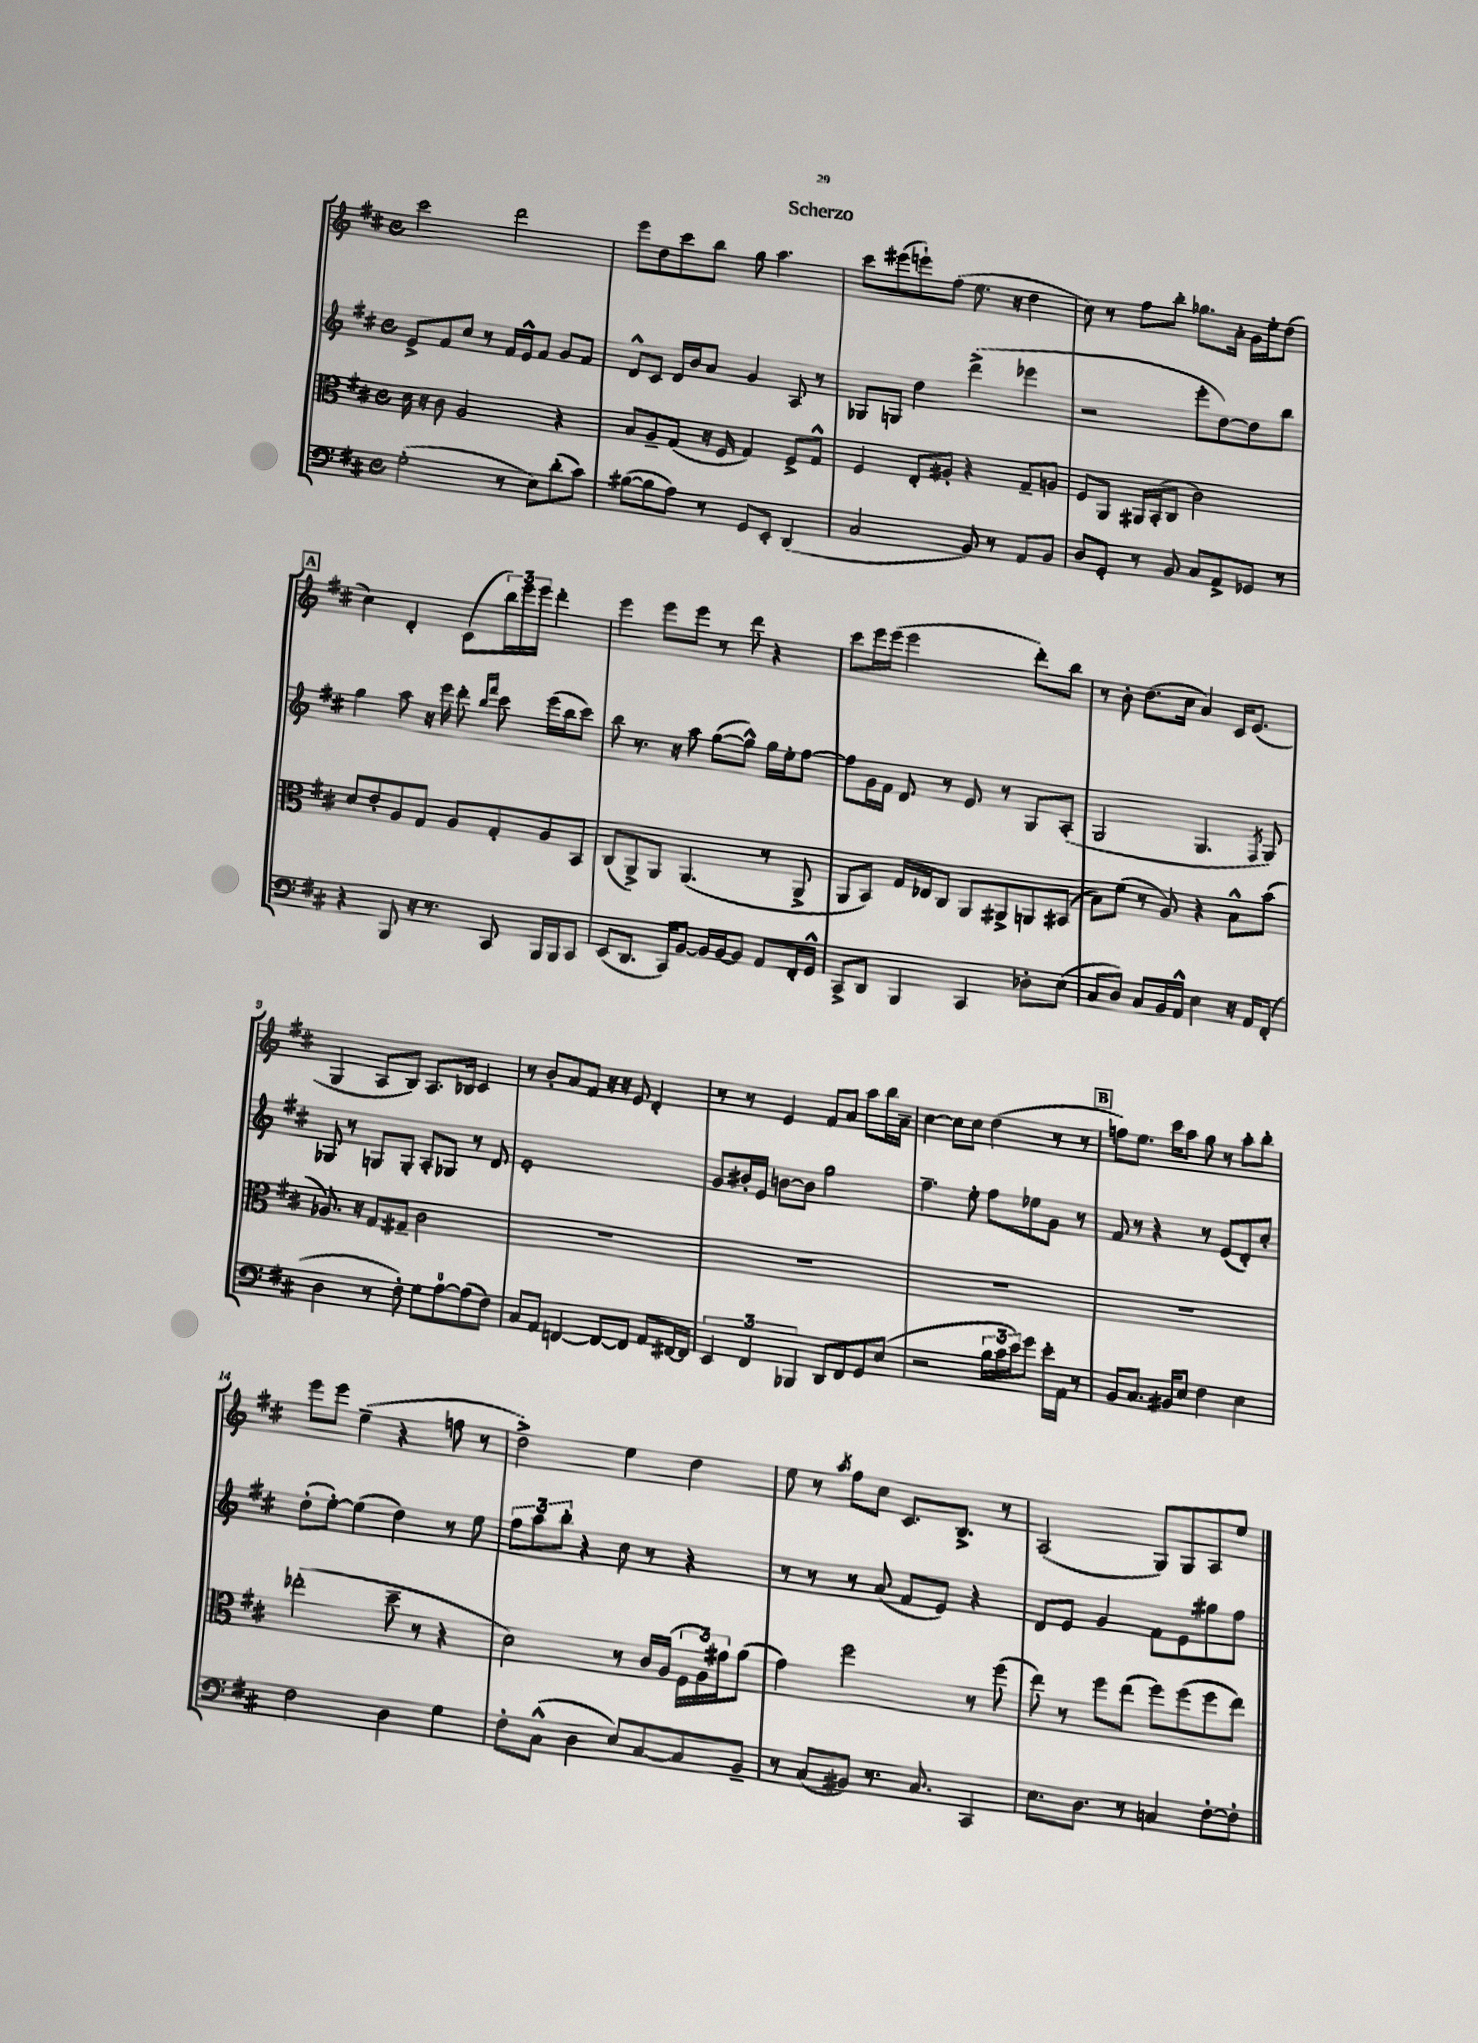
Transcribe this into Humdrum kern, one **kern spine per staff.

**kern	**kern	**kern	**kern
*staff4	*staff3	*staff2	*staff1
*clefF4	*clefC3	*clefG2	*clefG2
*k[f#c#]	*k[f#c#]	*k[f#c#]	*k[f#c#]
*M4/4	*M4/4	*M4/4	*M4/4
*met(c)	*met(c)	*met(c)	*met(c)
(2G'	16d	8e^	2ccc#
.	16r	.	.
.	8c#	8f#	.
.	2A	8cc#	.
.	.	8r	.
8r	.	16f#	2ddd
.	.	16e^^	.
8E)	.	8f#	.
(8d'	4r	8g	.
8c#)	.	8f#	.
=	=	=	=
([8B#	8B	8d^^	8eee
8B#]	8A~	8c#	8dd
8A)	(8G	16d	8ccc#
.	.	16b	.
8r	16r	8a	8bb
.	16F#	.	.
8GG	4G)	4g	8gg
8EE'	.	.	4.aa
(4DD	8F#^	8A	.
.	8G^^	8r	.
=	=	=	=
2C#	4F#	8G-	8ccc#
.	.	8G	(8eee#
.	8E'	4dd	8eee`)
.	8A#'	.	(8ff#
8BB)	4r	(4ddd^	8.ee
8r	.	.	.
.	.	.	16r
8AA	8G~	4eee-	4dd
8BB	8A	.	.
=	=	=	=
8D	8F#	2r	8cc#)
8GG'	8AA	.	8r
8r	16AA#	.	8ff#
.	(16BB'	.	.
8BB	8C#	.	8bb'
8C#	2c#)	8eee'	8.gg-
8AA^	.	[8dd)	.
.	.	.	16a'
8GG-	.	8dd]	16g
.	.	.	16ee'
8r	.	8bb	(8dd
=	=	=	=
4r	8d	4gg	4cc#)
.	8e'	.	.
8BBB	8A	8aa	4d'
16r	8G	16r	.
8.r	.	16eee	.
.	8A	8ddd'	(8c#
.	.	16qqbb	.
.	.	16qqfff#	.
8CC#	8G'	8ccc#	24bb)
.	.	.	24eee
.	.	.	24eee
16BBB	8A	(16eee	4ddd'
16BBB	.	16bb	.
8CC#	8BB	8ccc#)	.
=	=	=	=
(8EE	(8C#	8bb	4eee
8.DD	8AA^)	8.r	.
.	8AA	.	8eee
16CC#)	.	16r	.
[8BB	(4.AA	8aa	8eee
16BB]	.	([8gg	8r
[16BB	.	.	.
8BB]	.	8gg^^])	8ddd
8AA	8r	16gg	4r
.	.	16ee'	.
16FF#'	8AA^	[8ff#	.
16GG^^	.	.	.
=	=	=	=
8CC#^	8AA	8ff#]	8ccc#
8DD	8BB)	16g	16eee
.	.	16f#	(16eee
4BBB	16G	8d	2eee
.	16E-	.	.
.	8C#	8r	.
4CC#	8AA	8e	.
.	8AA#^	8r	.
8D-'	8AA	8G	8ddd')
(8E	(8BB#	(8A'	8bb
=	=	=	=
8C#	8B)	2G	8r
8D)	(8f#	.	8b'
8C#	8r	.	(8.dd
16BB	8A)	.	.
16AA^^	.	.	16cc#
4E	4r	4.G	4a)
16r	8B^^	.	16c#
16AA	.	.	(8.e
.	.	8qF#	.
(8FF#'	(8b	8G)	.
=	=	=	=
4D	8.A-)	8G-	4G
.	.	8r	.
.	16r	.	.
8r	8G	8G	8A
8F#')	8G#~	8G'	8B)
8G	2c#	8A'	8.A
[8A	.	8G-	.
.	.	.	16B-
(8A]	.	8r	4c#
8F#)	.	8d	.
=	=	=	=
8C#	1r	1e'	8r
8AA	.	.	8b'
[4FF	.	.	8a
.	.	.	8f#
8FF_	.	.	16r
.	.	.	16r
8FF]	.	.	8e
8AA	.	.	4d'
[16FF#	.	.	.
16FF#]	.	.	.
=	=	=	=
6EE	1r	8g	8r
.	.	16b#'	8r
6FF#	.	.	.
.	.	16e	.
.	.	[8b	4e
6BBB-	.	.	.
.	.	8b]	.
8DD	.	2gg	8f#
8FF#	.	.	8a
8GG	.	.	8aa
(8E	.	.	16bb
.	.	.	16a~
=	=	=	=
2r	1r	4.ff#~	[4cc#
.	.	.	8cc#]
.	.	8ee'	8cc#
24B	.	8ff#	(4dd
24c#	.	.	.
24e)	.	.	.
8g	.	8ee-	.
16e'	.	8g	8r
16AA	.	.	.
8r	.	8r	8r
=	=	=	=
8BB	1r	8f#	8ff)
8.C#	.	8r	8.ee
.	.	4r	.
16BB#	.	.	16ccc#
8E	.	.	8aa
4F#	.	8r	8gg
.	.	(8e	8r
4E	.	8d')	8aa'
.	.	8cc#'	8bb'
=	=	=	=
2F#	(2ee-'	(8dd'	8eee
.	.	[8ee')	8eee
.	.	(4ee]	(4ee~
4D	8dd~	4dd)	4r
.	8r	.	.
4G	4r	8r	8ff
.	.	8ee	8r
=	=	=	=
8F#'	2d)	12ff#	2dd^)
.	.	12aa	.
(8C#^^	.	.	.
.	.	12bb'	.
4D	.	4r	.
8E)	8r	8cc#	4ee
[8C#	16c#	8r	.
.	(16A	.	.
8C#]	24F#	4r	4dd
.	24A)	.	.
.	24g#	.	.
8BB~	(8a	.	.
=	=	=	=
8r	4g)	8r	8ee
(8C#	.	8r	8r
.	.	.	8qaa
8BB#)	2ff#	8r	8ff#
8.r	.	(8a	8cc#
.	.	8f#	8.c#
8.C#	.	.	.
.	.	8e)	.
.	.	.	8.B^
4CC#	8r	4r	.
.	(8ff#	.	8r
=	=	=	=
8.E	8ee)	8d	(2A
.	8r	8e	.
8.D	.	.	.
.	8ff#	4g	.
8r	(8ee	.	.
4C	8ff#)	8f#	8G)
.	(8ff#	8e	8G
[8F#'	8ff#	8gg#	8A
8F#']	8ee)	8ff#	8ee
==	==	==	==
*-	*-	*-	*-
